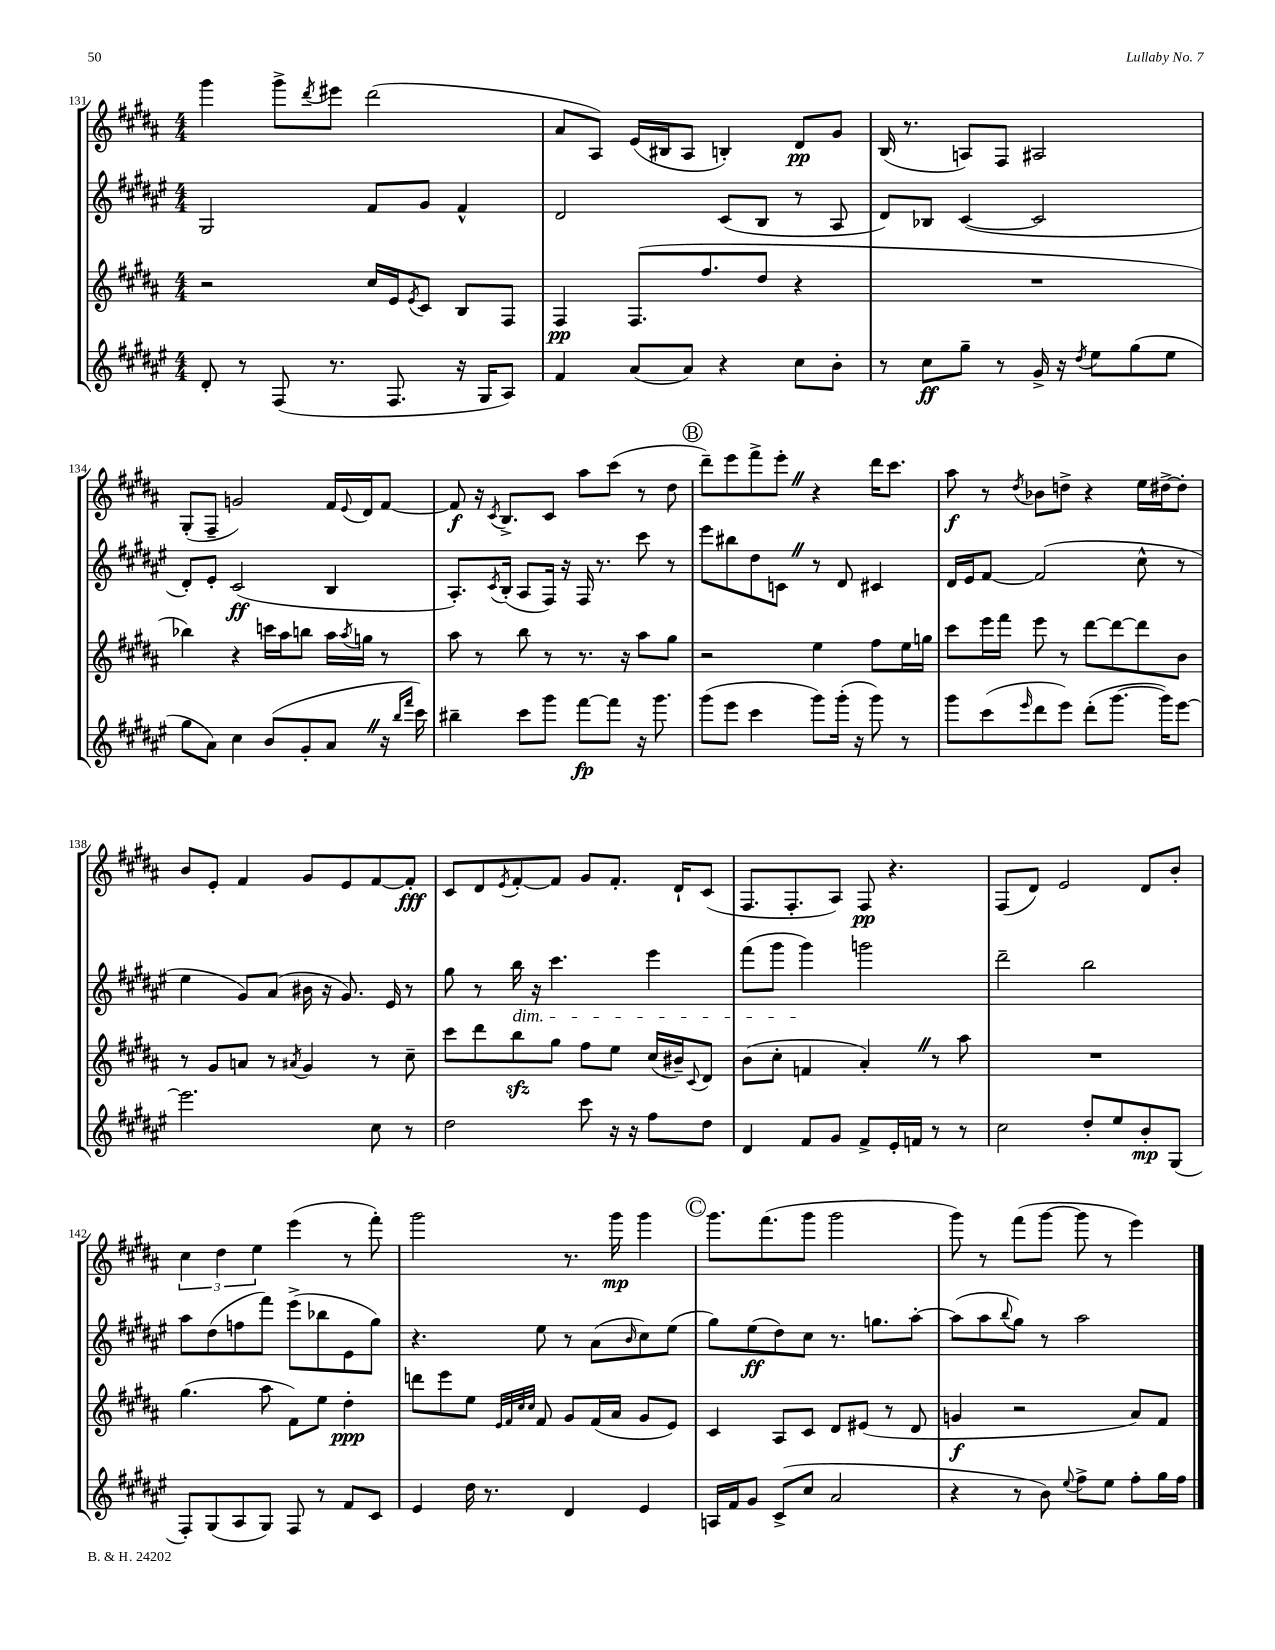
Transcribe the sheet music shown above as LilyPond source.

<<
\new StaffGroup <<
\new Staff = "s0" {
    \clef treble \key b \major \numericTimeSignature \time 4/4
    gis'''4 gis'''8-> \acciaccatura { dis'''8 } eis'''8 dis'''2( |
    ais'8 ais8) e'16( bis16 ais8 b4-.) dis'8\pp gis'8 |
    b16( r8. a8) fis8 ais2 |
    gis8-.( fis8-- g'2) fis'16 \appoggiatura { e'8 } dis'16 fis'8~ |
    fis'8\f r16 \acciaccatura { cis'8 } b8.-> cis'8 ais''8 cis'''8( r8 dis''8 |
    \mark \markup { \circle "B" } dis'''8--) e'''8 fis'''8-> e'''8-. \once \override BreathingSign.text = \markup { \musicglyph "scripts.caesura.straight" } \breathe r4 dis'''16 cis'''8. |
    ais''8\f r8 \acciaccatura { dis''8 } bes'8 d''8-> r4 e''16 dis''16~-> dis''8-. |
    b'8 e'8-. fis'4 gis'8 e'8 fis'8~ fis'8-.\fff |
    cis'8 dis'8 \acciaccatura { e'8 } fis'8~-. fis'8 gis'8 fis'8.-. dis'16-! cis'8( |
    fis8. fis8.-. ais8) fis8\pp r4. |
    fis8( dis'8) e'2 dis'8 b'8-. |
    \tuplet 3/2 { cis''4 dis''4 e''4 } e'''4( r8 fis'''8-.) |
    gis'''2 r8. gis'''16\mp gis'''4 |
    \mark \markup { \circle "C" } gis'''8. fis'''8.( gis'''8 gis'''2 |
    gis'''8) r8 fis'''8( gis'''8~ gis'''8 r8 e'''4) \bar "|." |
}
\new Staff = "s1" {
    \clef treble \key fis \major \numericTimeSignature \time 4/4
    gis2 fis'8 gis'8 fis'4-^ |
    dis'2 cis'8( b8 r8 ais8 |
    dis'8) bes8 cis'4~( cis'2 |
    dis'8-.) eis'8-. cis'2\ff( b4 |
    ais8.-.) \acciaccatura { cis'8 } b16-.( ais8 fis16) r16 fis16 r8. cis'''8 r8 |
    \mark \markup { \circle "B" } eis'''8 bis''8 dis''8 c'8 \once \override BreathingSign.text = \markup { \musicglyph "scripts.caesura.straight" } \breathe r8 dis'8 cis'4 |
    dis'16 eis'16 fis'8~ fis'2( cis''8-^ r8 |
    eis''4 gis'8) ais'8( bis'16 r16 gis'8.) eis'16 r8 |
    gis''8 r8 b''16\dim r16 cis'''4. eis'''4 |
    fis'''8( gis'''8 gis'''4\!) g'''2 |
    dis'''2-- b''2 |
    ais''8 dis''8( f''8 fis'''8) eis'''8->( bes''8 eis'8 gis''8) |
    r4. eis''8 r8 ais'8( \grace { b'16 } cis''8) eis''8( |
    \mark \markup { \circle "C" } gis''8) eis''8\ff( dis''8) cis''8 r8. g''8. ais''8~-. |
    ais''8( ais''8 \appoggiatura { b''8 } gis''8) r8 ais''2 \bar "|." |
}
\new Staff = "s2" {
    \clef treble \key b \major \numericTimeSignature \time 4/4
    r2 cis''16 e'16 \acciaccatura { e'8 } cis'8 b8 fis8 |
    fis4\pp fis8.( fis''8. dis''8 r4 |
    R1 |
    bes''4) r4 c'''16 ais''16 b''8 ais''16 \acciaccatura { ais''8 } g''16 r8 |
    ais''8 r8 b''8 r8 r8. r16 ais''8 gis''8 |
    \mark \markup { \circle "B" } r2 e''4 fis''8 e''16 g''16 |
    cis'''8 e'''16 fis'''16 e'''8 r8 dis'''8~ dis'''8~ dis'''8 b'8 |
    r8 gis'8 a'8 r8 \acciaccatura { ais'8 } gis'4 r8 cis''8-- |
    cis'''8 dis'''8 b''8\sfz gis''8 fis''8 e''8 cis''16( bis'16--) \appoggiatura { cis'8 } dis'8 |
    b'8( cis''8-. f'4 ais'4-.) \once \override BreathingSign.text = \markup { \musicglyph "scripts.caesura.straight" } \breathe r8 ais''8 |
    R1 |
    gis''4.( ais''8 fis'8) e''8 dis''4-.\ppp |
    d'''8 e'''8 e''8 \grace { e'32 fis'32 cis''32 cis''32 } fis'8 gis'8 fis'16( ais'16 gis'8 e'8) |
    \mark \markup { \circle "C" } cis'4 ais8 cis'8 dis'8 eis'8( r8 dis'8 |
    g'4\f r2 ais'8) fis'8 \bar "|." |
}
\new Staff = "s3" {
    \clef treble \key fis \major \numericTimeSignature \time 4/4
    dis'8-. r8 fis8( r8. fis8. r16 gis16 ais8) |
    fis'4 ais'8( ais'8) r4 cis''8 b'8-. |
    r8 cis''8\ff gis''8-- r8 gis'16-> r16 \acciaccatura { dis''8 } eis''8 gis''8( eis''8 |
    gis''8 ais'8) cis''4 b'8( gis'8-. ais'8 \once \override BreathingSign.text = \markup { \musicglyph "scripts.caesura.straight" } \breathe r16 \grace { b''16 fis'''16 } cis'''16) |
    bis''4-- cis'''8 gis'''8 fis'''8~\fp fis'''8 r16 gis'''8. |
    \mark \markup { \circle "B" } gis'''8( eis'''8 cis'''4 gis'''8) gis'''16-.( r16 gis'''8) r8 |
    gis'''8 cis'''8( \grace { eis'''16 } dis'''8 eis'''8) dis'''8-.( gis'''8.~ gis'''16) eis'''8~ |
    eis'''2. cis''8 r8 |
    dis''2 cis'''8 r16 r16 fis''8 dis''8 |
    dis'4 fis'8 gis'8 fis'8-> eis'16-. f'16 r8 r8 |
    cis''2 dis''8-. eis''8 b'8-.\mp gis8( |
    fis8-.) gis8( ais8 gis8) fis8 r8 fis'8 cis'8 |
    eis'4 dis''16 r8. dis'4 eis'4 |
    \mark \markup { \circle "C" } a16 fis'16 gis'8 cis'8->( cis''8 ais'2 |
    r4 r8 b'8) \appoggiatura { eis''8 } fis''8-> eis''8 fis''8-. gis''16 fis''16 \bar "|." |
}
>>
>>
\layout { \context { \Score currentBarNumber = #131 } }
